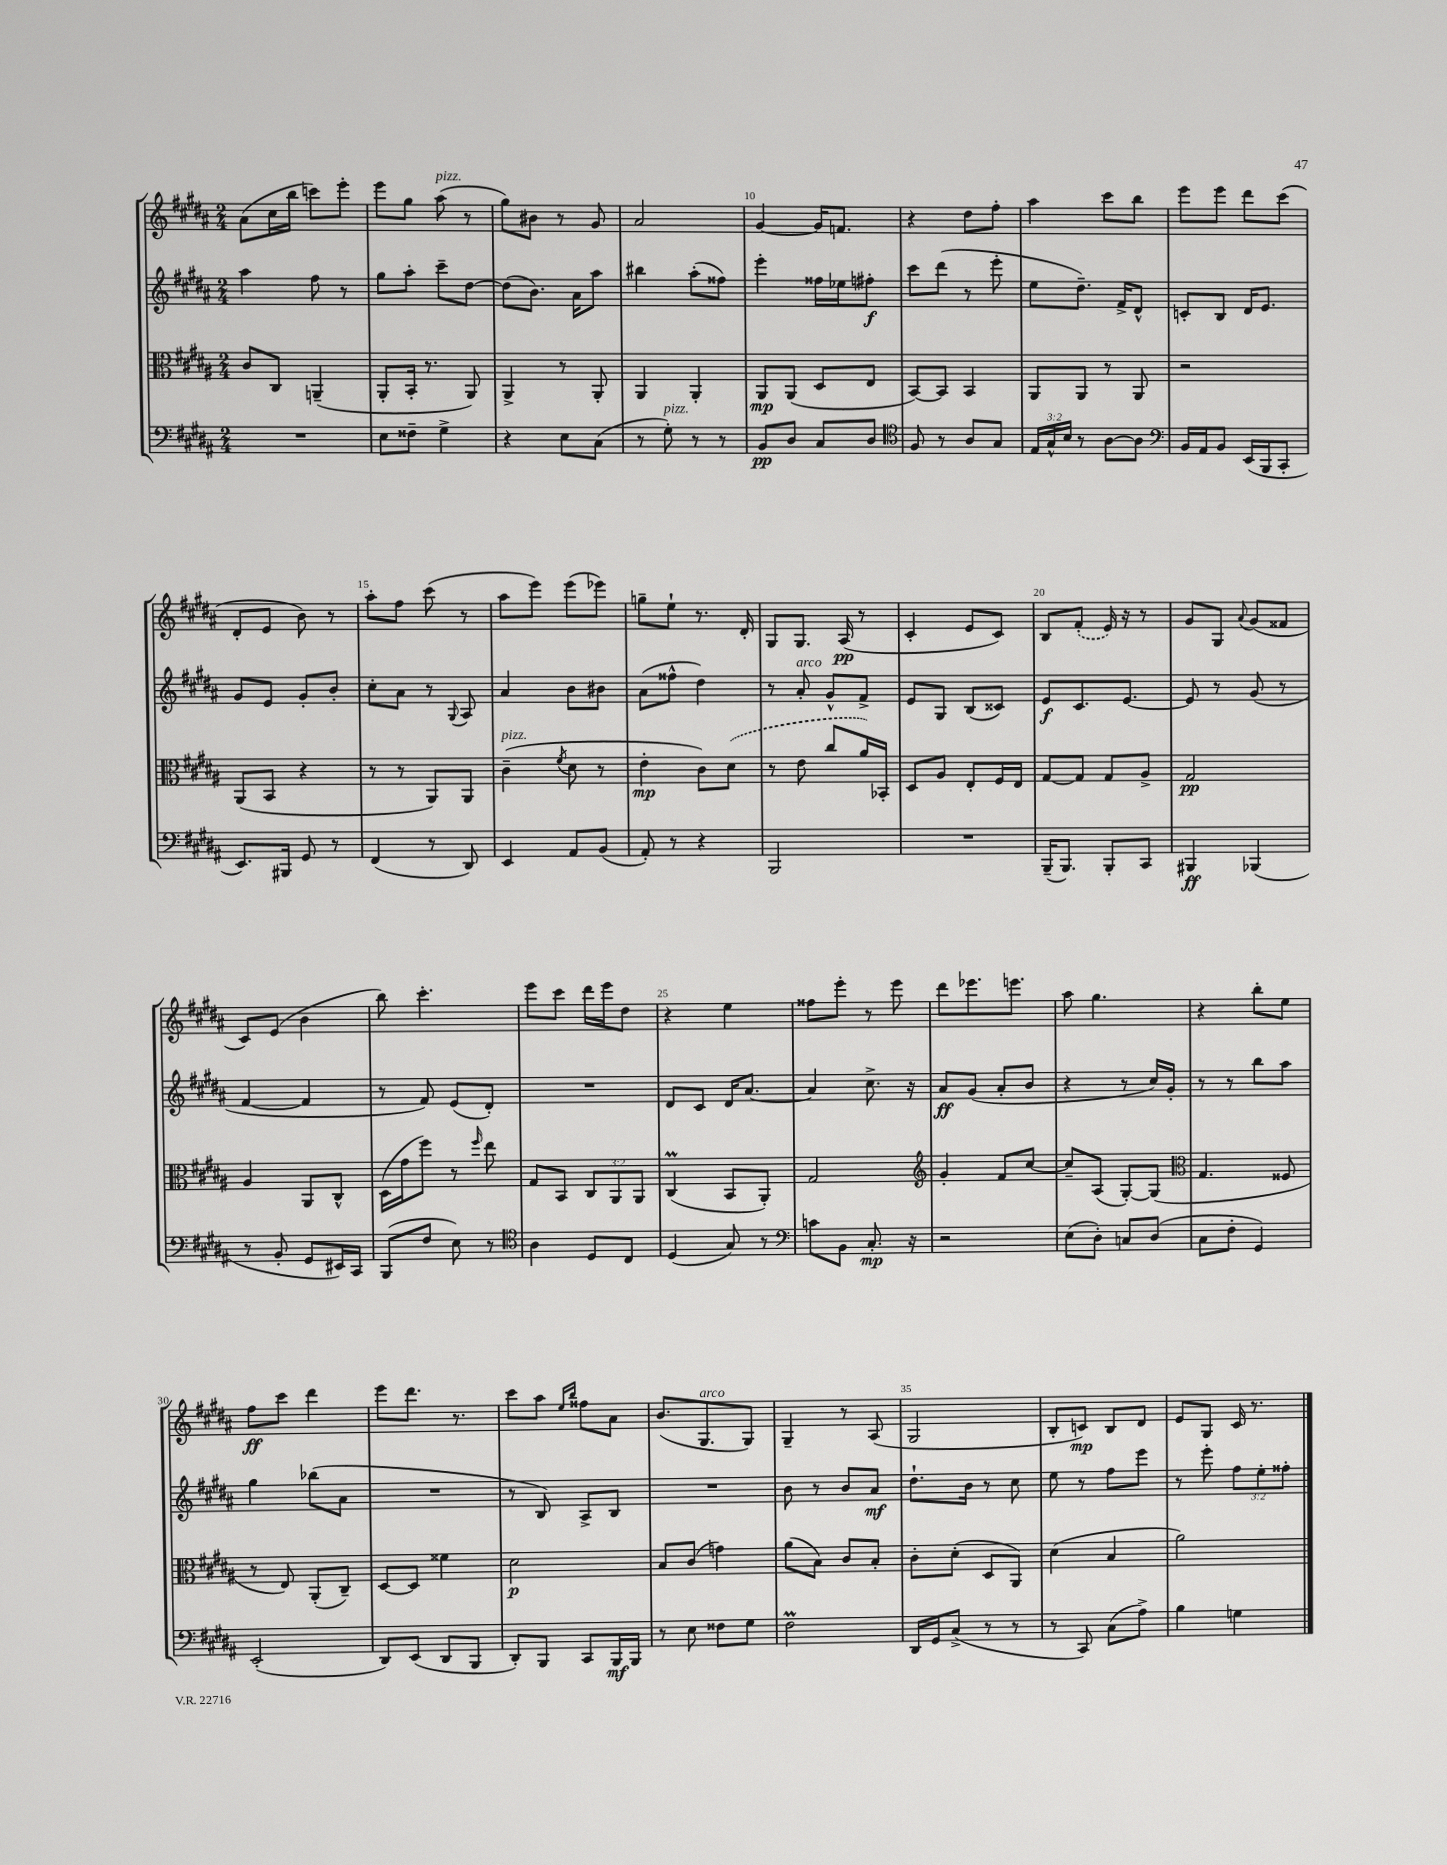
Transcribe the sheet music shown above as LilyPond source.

<<
\new StaffGroup <<
\new Staff = "s0" {
    \clef treble \key b \major \numericTimeSignature \time 2/4
    ais'8( cis''16 b''16 c'''8) e'''8-. |
    e'''8 gis''8 ais''8^\markup { \italic "pizz." }( r8 |
    gis''8) bis'8 r8 gis'8 |
    ais'2 |
    gis'4~ gis'16 f'8. |
    r4 dis''8 fis''8-. |
    ais''4 cis'''8 b''8 |
    e'''8 e'''8 dis'''8 cis'''8( |
    dis'8-. e'8 b'8) r8 |
    ais''8-. fis''8 cis'''8( r8 |
    ais''8 e'''8) e'''8( ees'''8) |
    g''8-- e''8-! r8. dis'16-. |
    gis8 gis8. ais16\pp( r8 |
    cis'4-. e'8 cis'8) |
    b8 \once \slurDashed fis'8-.( e'16) r16 r8 |
    gis'8 gis8 \appoggiatura { ais'8 } gis'8( fisis'8 |
    cis'8) e'8( b'4 |
    b''8) cis'''4.-. |
    e'''8 cis'''8 dis'''16 e'''16 dis''8 |
    r4 e''4 |
    fisis''8 e'''8-. r8 e'''8 |
    dis'''8 ees'''8. e'''8. |
    ais''8 gis''4. |
    r4 b''8-. e''8 |
    fis''8\ff cis'''8 dis'''4 |
    e'''8 dis'''8. r8. |
    cis'''8 ais''8 \grace { e''16 b''16 } fisis''8 ais'8 |
    b'8.( gis8.^\markup { \italic "arco" } gis8) |
    gis4-- r8 ais8( |
    gis2 |
    b8-. c'8\mp) b8 dis'8 |
    e'8 gis8 cis'16 r8. \bar "|." |
}
\new Staff = "s1" {
    \clef treble \key b \major \numericTimeSignature \time 2/4 \override Staff.TupletNumber.text = #tuplet-number::calc-fraction-text
    ais''4 fis''8 r8 |
    gis''8 ais''8-. cis'''8-- dis''8~ |
    dis''8( b'8.) ais'16 ais''8 |
    bis''4 ais''8-.( fisis''8) |
    e'''4-. fisis''16 ees''16 fis''8-.\f |
    cis'''8 dis'''8( r8 e'''8-. |
    e''8 dis''8.--) fis'16-> dis'8-^ |
    c'8-. b8 dis'16 e'8. |
    gis'8 e'8 gis'8-. b'8-. |
    cis''8-. ais'8 r8 \appoggiatura { gis8 } ais8 |
    ais'4 b'8 bis'8 |
    ais'8( fisis''8-^ dis''4) |
    r8 ais'8-.^\markup { \italic "arco" } gis'8-^ fis'8-> |
    e'8 gis8 b8( cisis'8) |
    e'8\f cis'8. e'8.~ |
    e'8 r8 gis'8( r8 |
    fis'4~ fis'4 |
    r8 fis'8) e'8( dis'8-.) |
    R2 |
    dis'8 cis'8 dis'16 ais'8.~ |
    ais'4 cis''8.-> r16 |
    ais'8\ff gis'8( ais'8-. b'8 |
    r4 r8 cis''16) gis'16-. |
    r8 r8 b''8 ais''8 |
    gis''4 bes''8( ais'8 |
    R2 |
    r8 b8) ais8-> b8 |
    R2 |
    b'8 r8 b'8 ais'8\mf |
    dis''8.-! b'16 r8 cis''8 |
    e''8 r8 fis''8 e'''8 |
    r8 e'''8-. \tuplet 3/2 { fis''8 e''8-. fisis''8-. } \bar "|." |
}
\new Staff = "s2" {
    \clef alto \key b \major \numericTimeSignature \time 2/4 \override Staff.TupletNumber.text = #tuplet-number::calc-fraction-text
    cis'8 cis8 a,4--( |
    ais,8-. b,16-. r8. ais,8) |
    ais,4-> r8 ais,8-. |
    ais,4 ais,4-. |
    ais,8\mp ais,8( dis8 e8 |
    b,8~) b,8 b,4 |
    ais,8 ais,8 r8 ais,8 |
    r2 |
    ais,8( b,8 r4 |
    r8 r8 ais,8) ais,8 |
    cis'4--^\markup { \italic "pizz." }( \acciaccatura { fis'8 } dis'8 r8 |
    e'4-.\mp cis'8) \once \slurDashed dis'8( |
    r8 e'8 cis''8 ais'16) bes,16-. |
    dis8 ais8 e8-. fis16 e16 |
    gis8~ gis8 gis8 ais8-> |
    gis2\pp |
    ais4 ais,8 cis8-^ |
    dis16( gis'16 fis''8) r8 \grace { fis''16 } e''8 |
    gis8 b,8 \tuplet 3/2 { cis8 ais,8 ais,8 } |
    cis4\prall( b,8 ais,8-.) |
    gis2 |
    \clef treble gis'4-. fis'8 cis''8~ |
    cis''8-- ais8( gis8~-.) gis8( |
    \clef alto gis4. fisis8 |
    r8 e8) ais,8-.( cis8--) |
    dis8~ dis8 fisis'4 |
    dis'2\p |
    b8 cis'8( g'4) |
    ais'8( b8) cis'8 b8-. |
    cis'8-. dis'8-.( dis8 ais,8) |
    dis'4( b4 |
    ais'2) \bar "|." |
}
\new Staff = "s3" {
    \clef bass \key b \major \numericTimeSignature \time 2/4 \override Staff.TupletNumber.text = #tuplet-number::calc-fraction-text
    R2 |
    e8 fisis8-- gis4-> |
    r4 e8 cis8( |
    r8 gis8-.^\markup { \italic "pizz." }) r8 r8 |
    b,8\pp dis8 cis8 dis8 |
    \clef tenor fis8 r8 ais8 gis8 |
    \tuplet 3/2 { e16 gis16-^ b16 } r8 ais8~ ais8 |
    \clef bass b,16 ais,16 b,8 e,16( b,,16 cis,8-. |
    e,8.) bis,,16 gis,8 r8 |
    fis,4( r8 dis,8) |
    e,4 ais,8 b,8( |
    ais,8-.) r8 r4 |
    b,,2 |
    R2 |
    b,,16--( b,,8.) b,,8-. cis,8 |
    bis,,4\ff bes,,4( |
    r8 b,8-. gis,8 eis,16) cis,16 |
    b,,8( fis8 e8) r8 |
    \clef tenor ais4 dis8 cis8 |
    dis4( gis8) r8 |
    \clef bass c'8 b,8 cis8.-.\mp r16 |
    r2 |
    e8( dis8-.) c8 dis8( |
    cis8 fis8-. gis,4) |
    e,2-.( |
    dis,8) e,8( dis,8 b,,8 |
    dis,8-.) b,,8 cis,8 b,,16\mf b,,16 |
    r8 e8 fisis8 gis8 |
    fis2\prall |
    dis,16 gis,16 cis8->( r8 r8 |
    r8 cis,8) cis8( ais8->) |
    b4 g4 \bar "|." |
}
>>
>>
\layout { \context { \Score currentBarNumber = #6 \override BarNumber.break-visibility = ##(#f #t #t) barNumberVisibility = #(every-nth-bar-number-visible 5) } }
